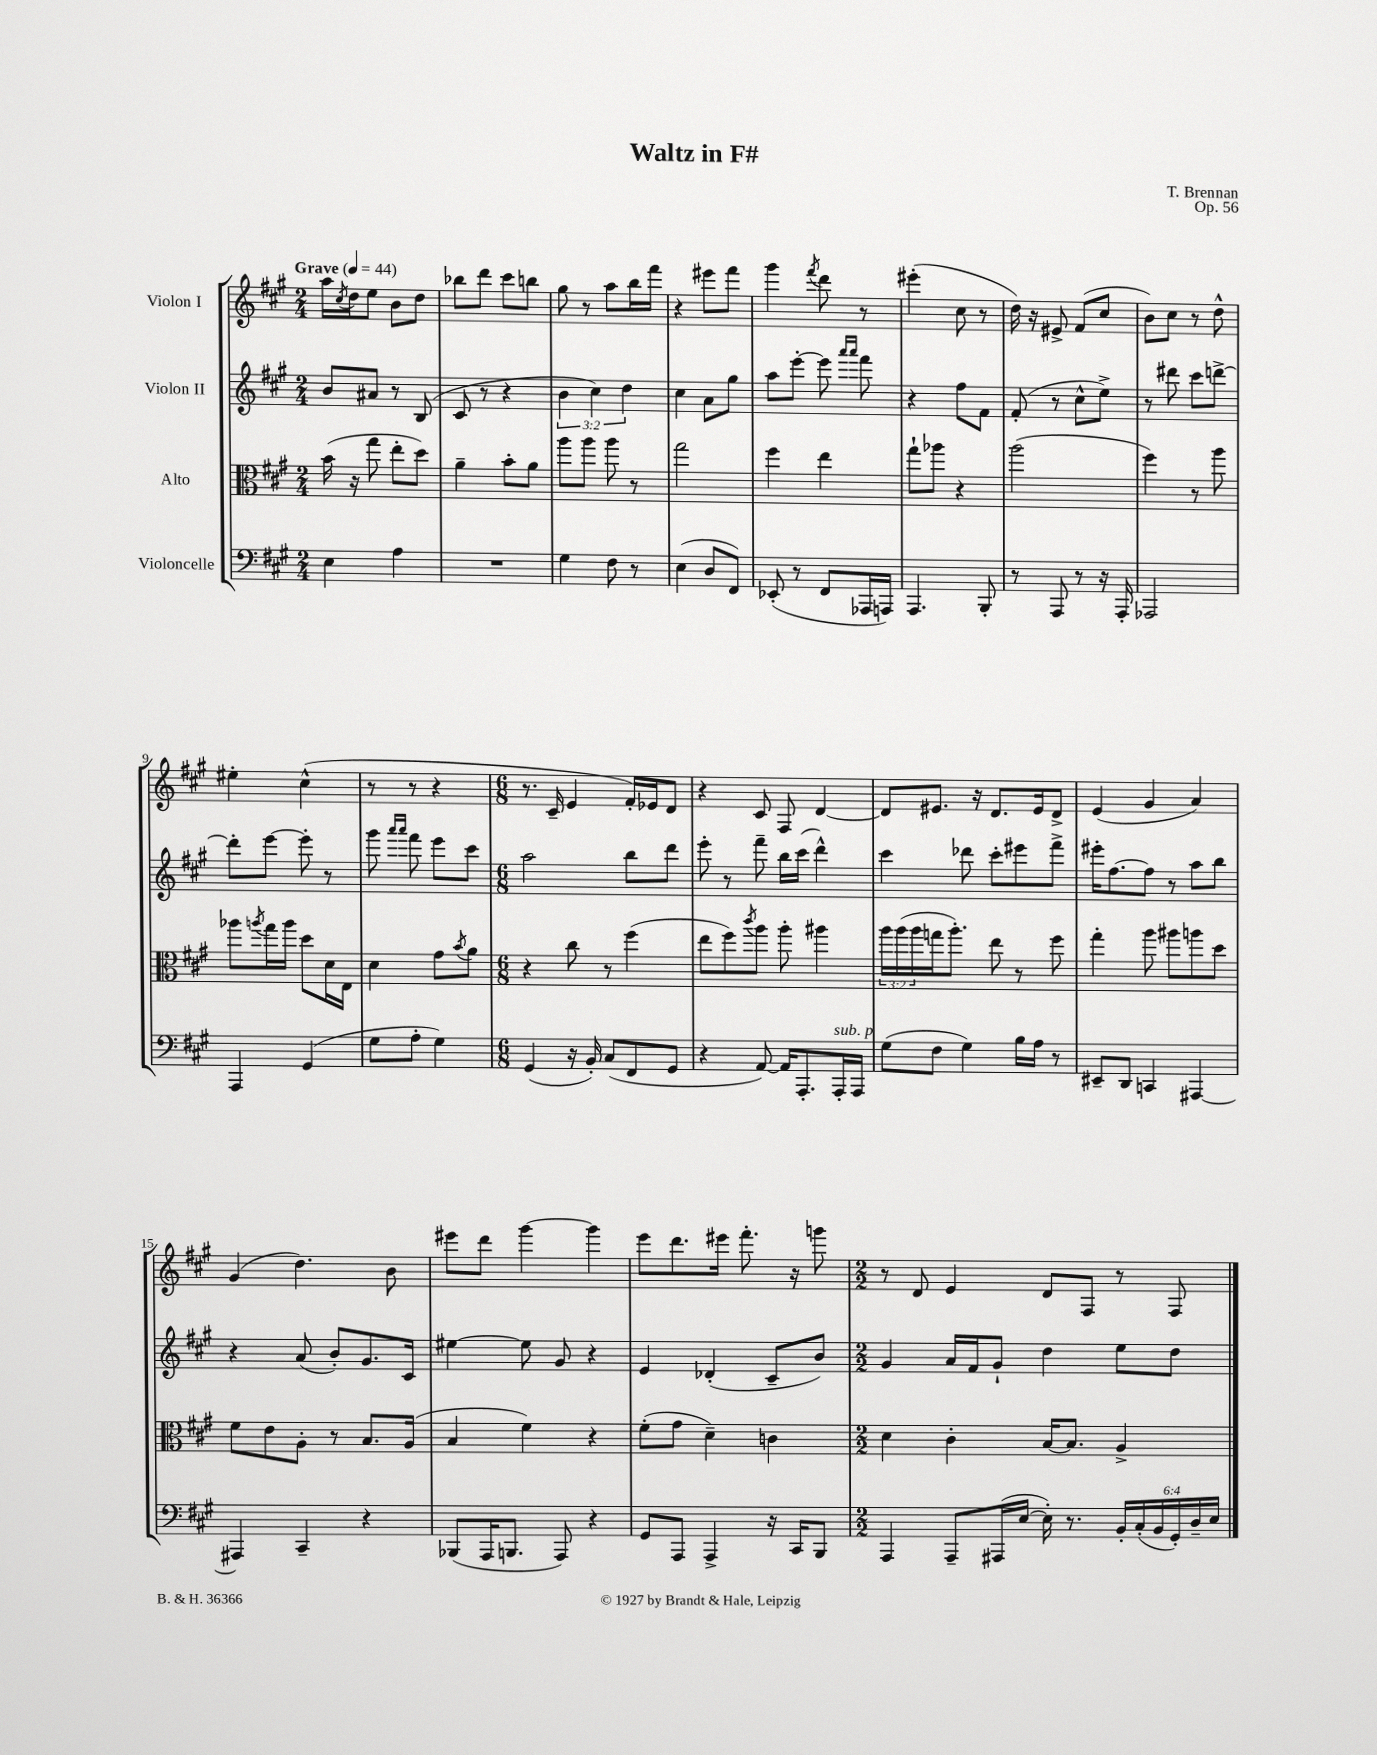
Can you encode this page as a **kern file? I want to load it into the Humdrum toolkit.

**kern	**kern	**kern	**kern
*staff4	*staff3	*staff2	*staff1
*clefF4	*clefC3	*clefG2	*clefG2
*k[f#c#g#]	*k[f#c#g#]	*k[f#c#g#]	*k[f#c#g#]
*M2/4	*M2/4	*M2/4	*M2/4
*MM44	*MM44	*MM44	*MM44
4E\	(16b\	8b/L	16aa\LL
.	.	.	8qcc#/
.	16r	.	16dd\J
.	8gg#\	8a#/J	8ee\J
4A\	8ee'\L	8r	8b\L
.	8dd\J)	(8B/	8dd\J
=	=	=	=
2r	4a~\	8c#/	8bb-\L
.	.	8r	8ddd\J
.	8b'\L	4r	8ccc#\L
.	8a\J	.	8bb\J
=	=	=	=
4G#\	8aa\L	6b\	8gg#\
.	8aa\J	.	8r
.	.	6cc#\)	.
8F#\	8aa\	.	8aa\L
.	.	6dd\	.
8r	8r	.	16bb\L
.	.	.	16fff#\JJ
=	=	=	=
(4E\	2gg#\	4cc#\	4r
8D/L	.	8a\L	8eee#\L
8FF#/J)	.	8gg#\J	8fff#\J
=	=	=	=
(8EE-'/	4ff#\	8aa\L	4ggg#\
8r	.	[8eee'\J	.
.	.	.	8qfff#/
8FF#/L	4ee\	8eee\]	8ddd\
.	.	16qqaaa/LL	.
.	.	16qqaaa/JJ	.
16AAA-/L	.	8fff#\	8r
16AAA/JJ)	.	.	.
=	=	=	=
4.AAA/	8gg#`\L	4r	(4eee#'\
.	8aa-\J	.	.
.	4r	8ff#\L	8cc#\
8BBB'/	.	8f#\J	8r
=	=	=	=
8r	(2aa\	(8f#'/	16dd\)
.	.	.	16r
8AAA/	.	8r	8e#^/
8r	.	8cc#^^\L	(8f#/L
16r	.	8ee^\J)	8cc#/J
16AAA'/	.	.	.
=	=	=	=
2AAA-/	4ff#\)	8r	8b\L)
.	.	8ddd#\	8cc#\J
.	8r	8ccc#\L	8r
.	8aa\	[8ddd^\J	8dd^^\
=	=	=	=
4AAA/	8aa-\L	8ddd'\]L	4ee#'\
.	8qaa/	.	.
.	16gg#\L	[8eee\J	.
.	16aa\JJ	.	.
(4GG#/	8dd\L	8eee'\]	(4cc#^^\
.	16d\L	8r	.
.	16E\JJ	.	.
=	=	=	=
8G#\L	4d\	8ggg#\	8r
.	.	16qqaaa/LL	.
.	.	16qqaaa/JJ	.
8A'\J	.	8fff#\	8r
4G#\)	8g#\L	8eee\L	4r
.	8qb/	.	.
.	8a\J	8ccc#\J	.
=	=	=	=
*M6/8	*M6/8	*M6/8	*M6/8
(4GG#/	4r	2aa\	8.r
.	.	.	16c#~/
16r	8cc#\	.	4e/
16BB'/)	.	.	.
(8C#/L	8r	.	.
8FF#/	(4ff#\	8bb\L	16f#'/LL)
.	.	.	16e-/J
8GG#/J	.	8ddd\J	8d/J
=	=	=	=
4r	8ee\L	8eee'\	4r
.	8ff#\)	8r	.
.	8qccc#/	.	.
[8AA/)	8aa\J	8fff#~\	8c#/
16AA/]LK	8aa'\	16bb\LL	8F#/
8.AAA'/	.	(16ccc#\JJ	.
.	4aa#\	4ddd^^\)	[4d/
16AAA'/L	.	.	.
16AAA/JJ	.	.	.
=	=	=	=
(8G#\L	24aa\LL	4ccc#\	8d/]L
.	(24aa\	.	.
.	24aa\	.	.
8F#\J	16gg\J	.	8.e#/J
.	8.aa'\J)	.	.
4G#\)	.	8ddd-\	.
.	.	.	16r
.	8ee\	8ccc#'\L	8.d/L
16B\LL	8r	8eee#\	.
16A\JJ	.	.	16e#/k
8r	8ff#\	8fff#^\J	8d^/J
=	=	=	=
8EE#~/L	4gg#'\	16eee#'\LK	(4e/
.	.	[8.ff#\	.
8DD/J	.	.	.
4CC/	8aa\	8ff#\]J	4g#/
.	8aa#\L	8r	.
[4AAA#/	8aa\	8aa\L	4a/)
.	8dd\J	8bb\J	.
=	=	=	=
4AAA#/]	8f#\L	4r	(4g#/
.	8e\	.	.
4CC#~/	8A'\J	(8a/	4.dd\)
.	8r	8b'/L)	.
4r	8.B/L	8.g#/	.
.	.	.	8b\
.	(16A/Jk	16c#/Jk	.
=	=	=	=
(8BBB-/L	4B/	[4ee#\	8eee#\L
16AAA/K	.	.	8ddd\J
8.BBB/J	.	.	.
.	4f#\)	8ee#\]	[4ggg#\
8AAA/)	.	8g#/	.
4r	4r	4r	4ggg#\]
=	=	=	=
8GG#/L	(8f#'\L	4e/	8eee\L
8AAA/J	8g#\J	.	8.ddd\
4AAA^/	4d~\)	(4d-'/	.
.	.	.	16eee#\Jk
.	.	.	8.fff#'\
16r	4c\	8c#~/L	.
16CC#/LK	.	.	16r
8BBB/J	.	8b/J)	8ggg\
=	=	=	=
*M2/2	*M2/2	*M2/2	*M2/2
4AAA/	4d\	4g#/	8r
.	.	.	8d/
8AAA~/L	4c#'\	16a/LL	4e/
.	.	16f#/J	.
(16AAA#/L	.	8g#`/J	.
[16E/JJ	.	.	.
16E'\])	[16B/LK	4dd\	8d/L
8.r	8.B/]J	.	.
.	.	.	8F#/J
24BB'/LL	4A^/	8ee\L	8r
(24C#'/	.	.	.
24BB/	.	.	.
24GG#'/)	.	8dd\J	8F#/
24D~/	.	.	.
24E/JJ	.	.	.
==	==	==	==
*-	*-	*-	*-
